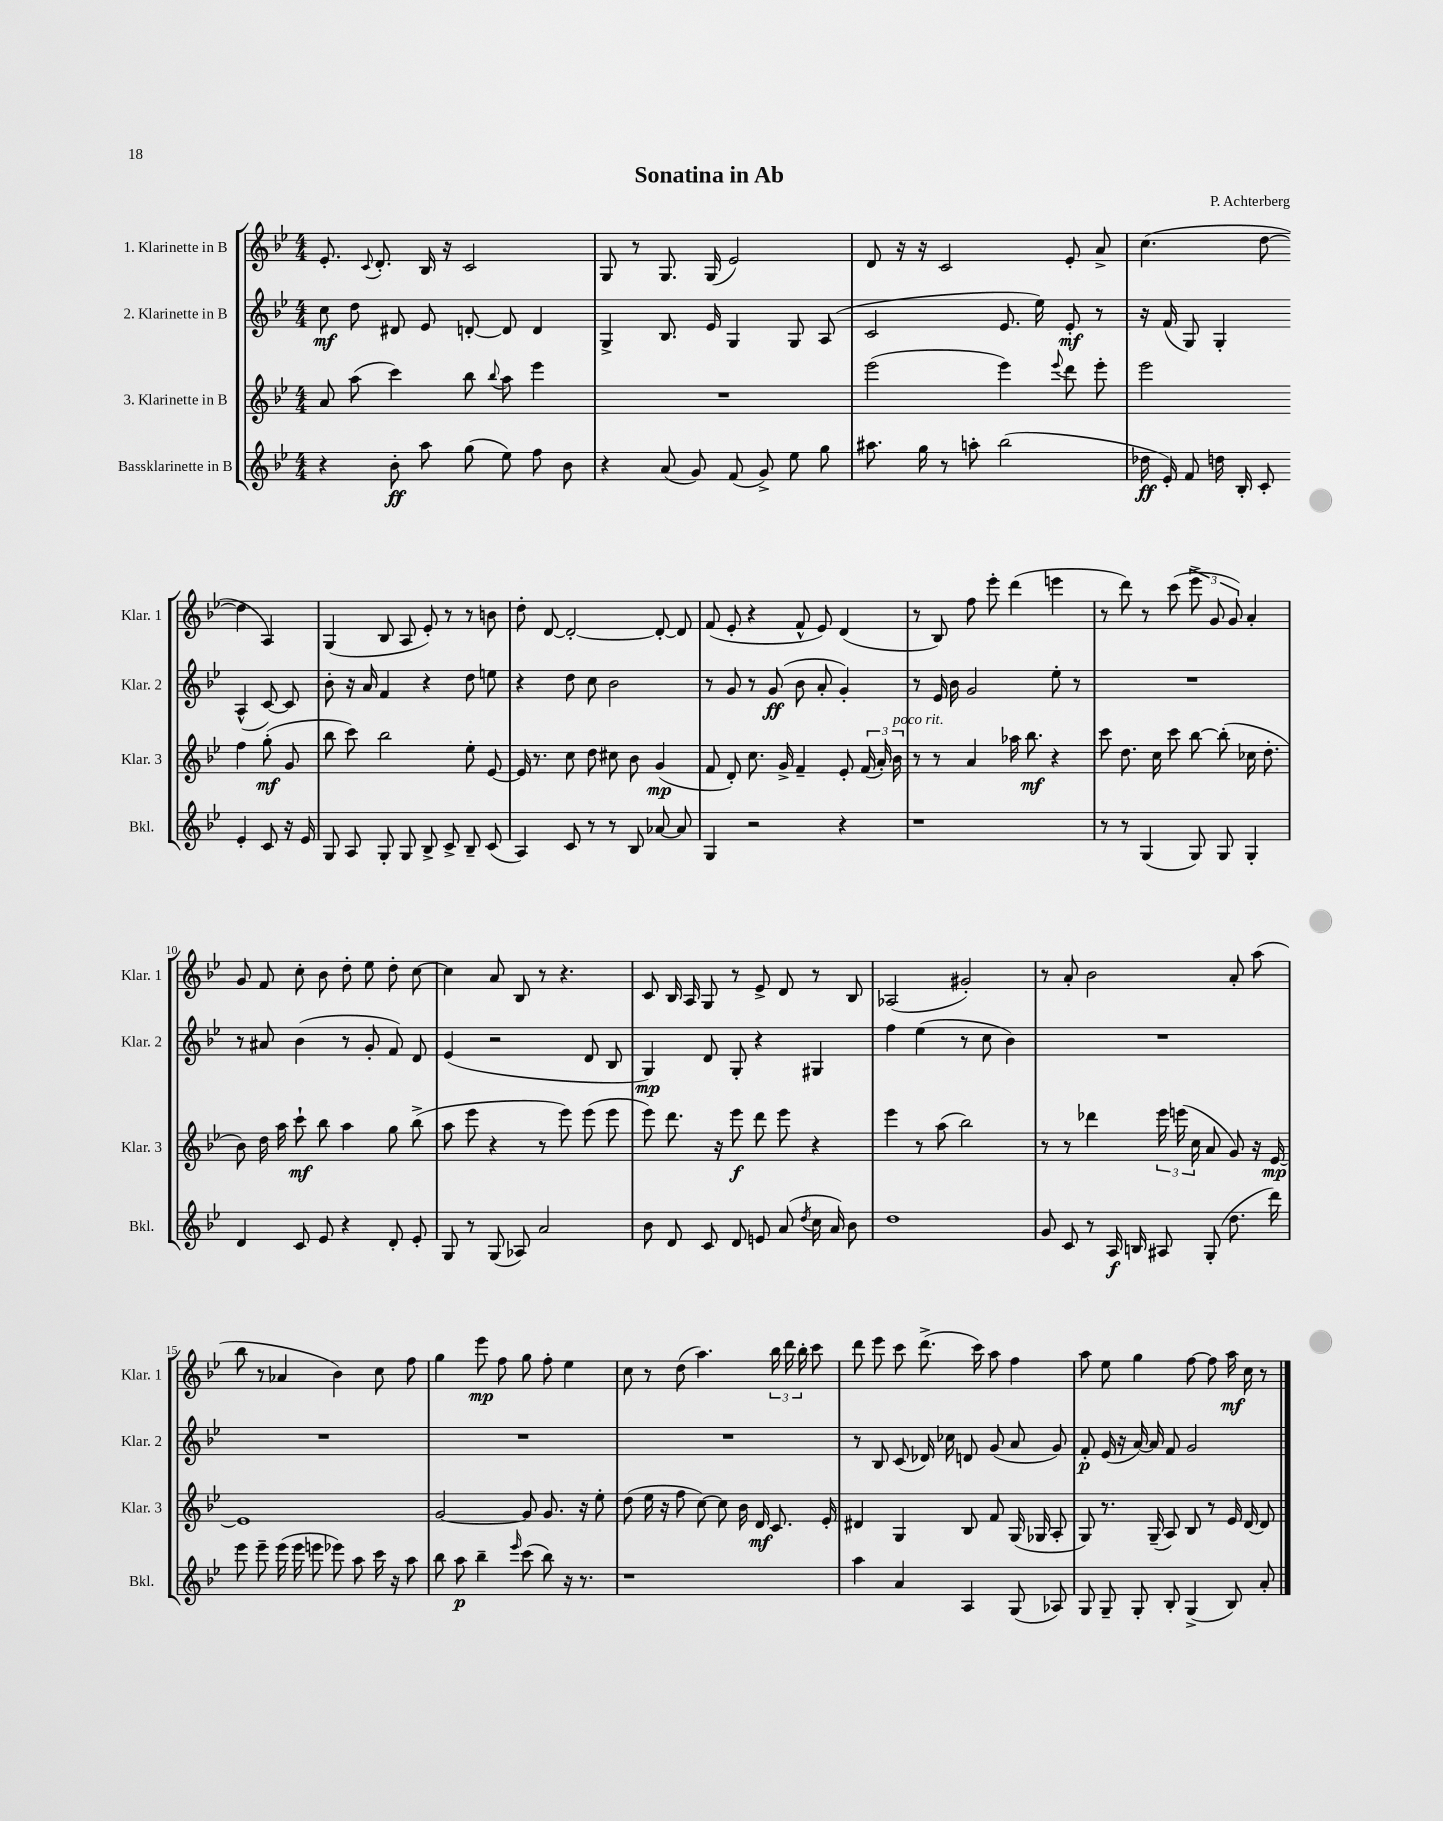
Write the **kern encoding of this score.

**kern	**kern	**kern	**kern
*staff4	*staff3	*staff2	*staff1
*clefG2	*clefG2	*clefG2	*clefG2
*k[b-e-]	*k[b-e-]	*k[b-e-]	*k[b-e-]
*M4/4	*M4/4	*M4/4	*M4/4
4r	8a/	8cc\	8.e-'/
.	(8aa\	8dd\	.
.	.	.	8qqc/
.	.	.	8.d'/
8b-'\	4ccc\)	8d#/	.
8aa\	.	8e-/	16B-/
.	.	.	16r
(8gg\	8bb-\	[8d'/	2c/
.	8qqbb-/	.	.
8ee-\)	8aa\	8d/]	.
8ff\	4eee-\	4d/	.
8b-\	.	.	.
=	=	=	=
4r	1r	4G^/	8G/
.	.	.	8r
(8a/	.	8.B-/	8.G/
8g/)	.	.	.
.	.	16e-/	(16G/
(8f/	.	4G/	2e-/)
8g^/)	.	.	.
8ee-\	.	8G/	.
8gg\	.	(8A/	.
=	=	=	=
8.aa#\	(2eee-\	2c/	8d/
.	.	.	16r
16gg\	.	.	16r
8r	.	.	2c/
8aa'\	.	.	.
(2bb-\	4eee-\)	8.e-/	.
.	.	16ee-\)	.
.	8qqeee-/	.	.
.	8ddd\	8e-'/	8e-'/
.	8eee-'\	8r	8a^/
=	=	=	=
16dd-\	2eee-\	16r	(4.cc\
16e-'/)	.	(16f/	.
8f/	.	8G/)	.
16dd\	.	4G'/	.
16B-'/	.	.	.
8c'/	.	.	[8dd\
4e-'/	4ff\	(4A^^/	4dd\]
8c/	(8gg'\	[8c/)	4A/)
16r	8g/	8c/]	.
16e-/	.	.	.
=	=	=	=
8G/	8bb-\	8b-'\	(4G/
8A/	8ccc\)	16r	.
.	.	16a/	.
8G'/	2bb-\	4f/	8B-/
8G/	.	.	8A/
8B-^/	.	4r	8e-'/)
8c^/	.	.	8r
8B-~/	8ee-'\	8dd\	8r
(8c/	[8e-/	8ee\	8b\
=	=	=	=
4A/)	16e-/]	4r	8dd'\
.	8.r	.	.
.	.	.	[8d/
8c/	8cc\	8dd\	2d'/_
8r	8dd\	8cc\	.
8r	8cc#\	2b-\	.
8B-/	8b-\	.	.
[8a-/	(4g/	.	8d'/_
8a-/]	.	.	8d/]
=	=	=	=
4G/	8f/	8r	(8f/
.	8d'/)	8g/	8e-'/
2r	8.cc\	8r	4r
.	.	(8g/	.
.	16g^/	.	.
.	4f~/	8b-\	8f^^/
.	.	8a'/	8e-/)
4r	8e-'/	4g'/)	(4d/
.	(24f/	.	.
.	24a'/)	.	.
.	24b-\	.	.
=	=	=	=
1r	8r	8r	8r
.	8r	16e-/	8B-/)
.	.	16b-\	.
.	4a/	2g/	8ff\
.	.	.	8eee-'\
.	16aa-\	.	(4ddd\
.	8.bb-\	.	.
.	4r	8ee-'\	4eee\
.	.	8r	.
=	=	=	=
8r	8ccc\	1r	8r
8r	8.dd\	.	8ddd\)
(4G/	.	.	8r
.	16cc\	.	.
.	8ccc\	.	(8ccc\
8G/)	[8bb-\	.	12eee-^\
.	.	.	12g/
8G/	(8bb-'\]	.	.
.	.	.	12g/)
4G'/	16cc-\	.	4a'/
.	8.dd'\	.	.
=	=	=	=
4d/	8b-\)	8r	8g/
.	16dd\	8a#/	8f/
.	16aa\	.	.
8c/	8ccc`\	(4b-\	8cc'\
8e-/	8bb-\	.	8b-\
4r	4aa\	8r	8dd'\
.	.	8g'/	8ee-\
8d'/	8gg\	8f/)	8dd'\
8e-'/	(8bb-^\	8d/	[8cc\
=	=	=	=
8G/	8aa\	(4e-/	4cc\]
8r	8eee-\	.	.
(8G/	4r	2r	8a/
8A-/)	.	.	8B-/
2a/	8r	.	8r
.	8eee-\)	.	4.r
.	(8eee-\	8d/	.
.	8eee-\	8B-/	.
=	=	=	=
8b-\	8eee-\)	4G/)	8c/
8d/	8.ddd\	.	16B-/
.	.	.	16A/
8c/	.	8d/	8G/
.	16r	.	.
8d/	8eee-\	8G'/	8r
8e/	8ddd\	4r	8e-^/
(8a/	8eee-\	.	8d/
8qdd/	.	.	.
16cc\	4r	4G#/	8r
16a/)	.	.	.
8b-\	.	.	8B-/
=	=	=	=
1dd	4eee-\	4ff\	(2A-/
.	8r	(4ee-\	.
.	(8aa\	.	.
.	2bb-\)	8r	2g#'/)
.	.	8cc\	.
.	.	4b-\)	.
=	=	=	=
8g/	8r	1r	8r
8c/	8r	.	8a'/
8r	4ddd-\	.	2b-\
16A/	.	.	.
16B/	.	.	.
8A#/	24eee-\	.	.
.	(24eee\	.	.
.	24cc\	.	.
(8G'/	8a/	.	.
8.dd\	8g/)	.	8a'/
.	16r	.	(8aa\
16ddd\)	[16e-/	.	.
=	=	=	=
8eee-\	1e-]	1r	8bb-\
8eee-~\	.	.	8r
(16eee-\	.	.	4a-/
16eee-\	.	.	.
8eee\	.	.	.
8eee-\)	.	.	4b-\)
8aa\	.	.	.
16ccc\	.	.	8cc\
16r	.	.	.
8aa\	.	.	8ff\
=	=	=	=
8bb-\	[2g/	1r	4gg\
8aa\	.	.	.
4bb-~\	.	.	8eee-\
.	.	.	8ff\
16qqeee-/	.	.	.
(8ccc\	8g/]	.	8gg\
8bb-\)	8.g/	.	8ff'\
16r	.	.	4ee-\
8.r	16r	.	.
.	8ee-'\	.	.
=	=	=	=
1r	(8dd\	1r	8cc\
.	16ee-\	.	8r
.	16r	.	.
.	8ff\	.	(8dd\
.	[8cc\)	.	4.aa\)
.	8cc\]	.	.
.	16b-\	.	.
.	16d/	.	.
.	8.c/	.	24bb-\
.	.	.	24ddd\
.	.	.	24bb-'\
.	.	.	8ccc\
.	16e-'/	.	.
=	=	=	=
4aa\	4d#/	8r	8ddd\
.	.	8B-/	8eee-\
4a/	4G/	(8c/	8ccc\
.	.	16d-/)	(8.ddd^\
.	.	16cc-\	.
4A/	8B-/	8d/	.
.	.	.	16ccc\)
.	8f/	(8g/	8aa\
(8G/	(16G/	8a/	4ff\
.	16G-/	.	.
8A-/)	8A'/	8g/)	.
=	=	=	=
8G/	8G/)	8f'/	8aa\
8G~/	8.r	(16e-/	8ee-\
.	.	16r	.
8G'/	.	[16a/)	4gg\
.	(16G~/	16a/]	.
8B-'/	8A/)	8f/	.
(4G^/	8B-/	2g/	[8ff\
.	8r	.	8ff\]
8B-/)	16e-/	.	16aa\
.	[16d/	.	16cc\
8a'/	8d/]	.	8r
==	==	==	==
*-	*-	*-	*-
